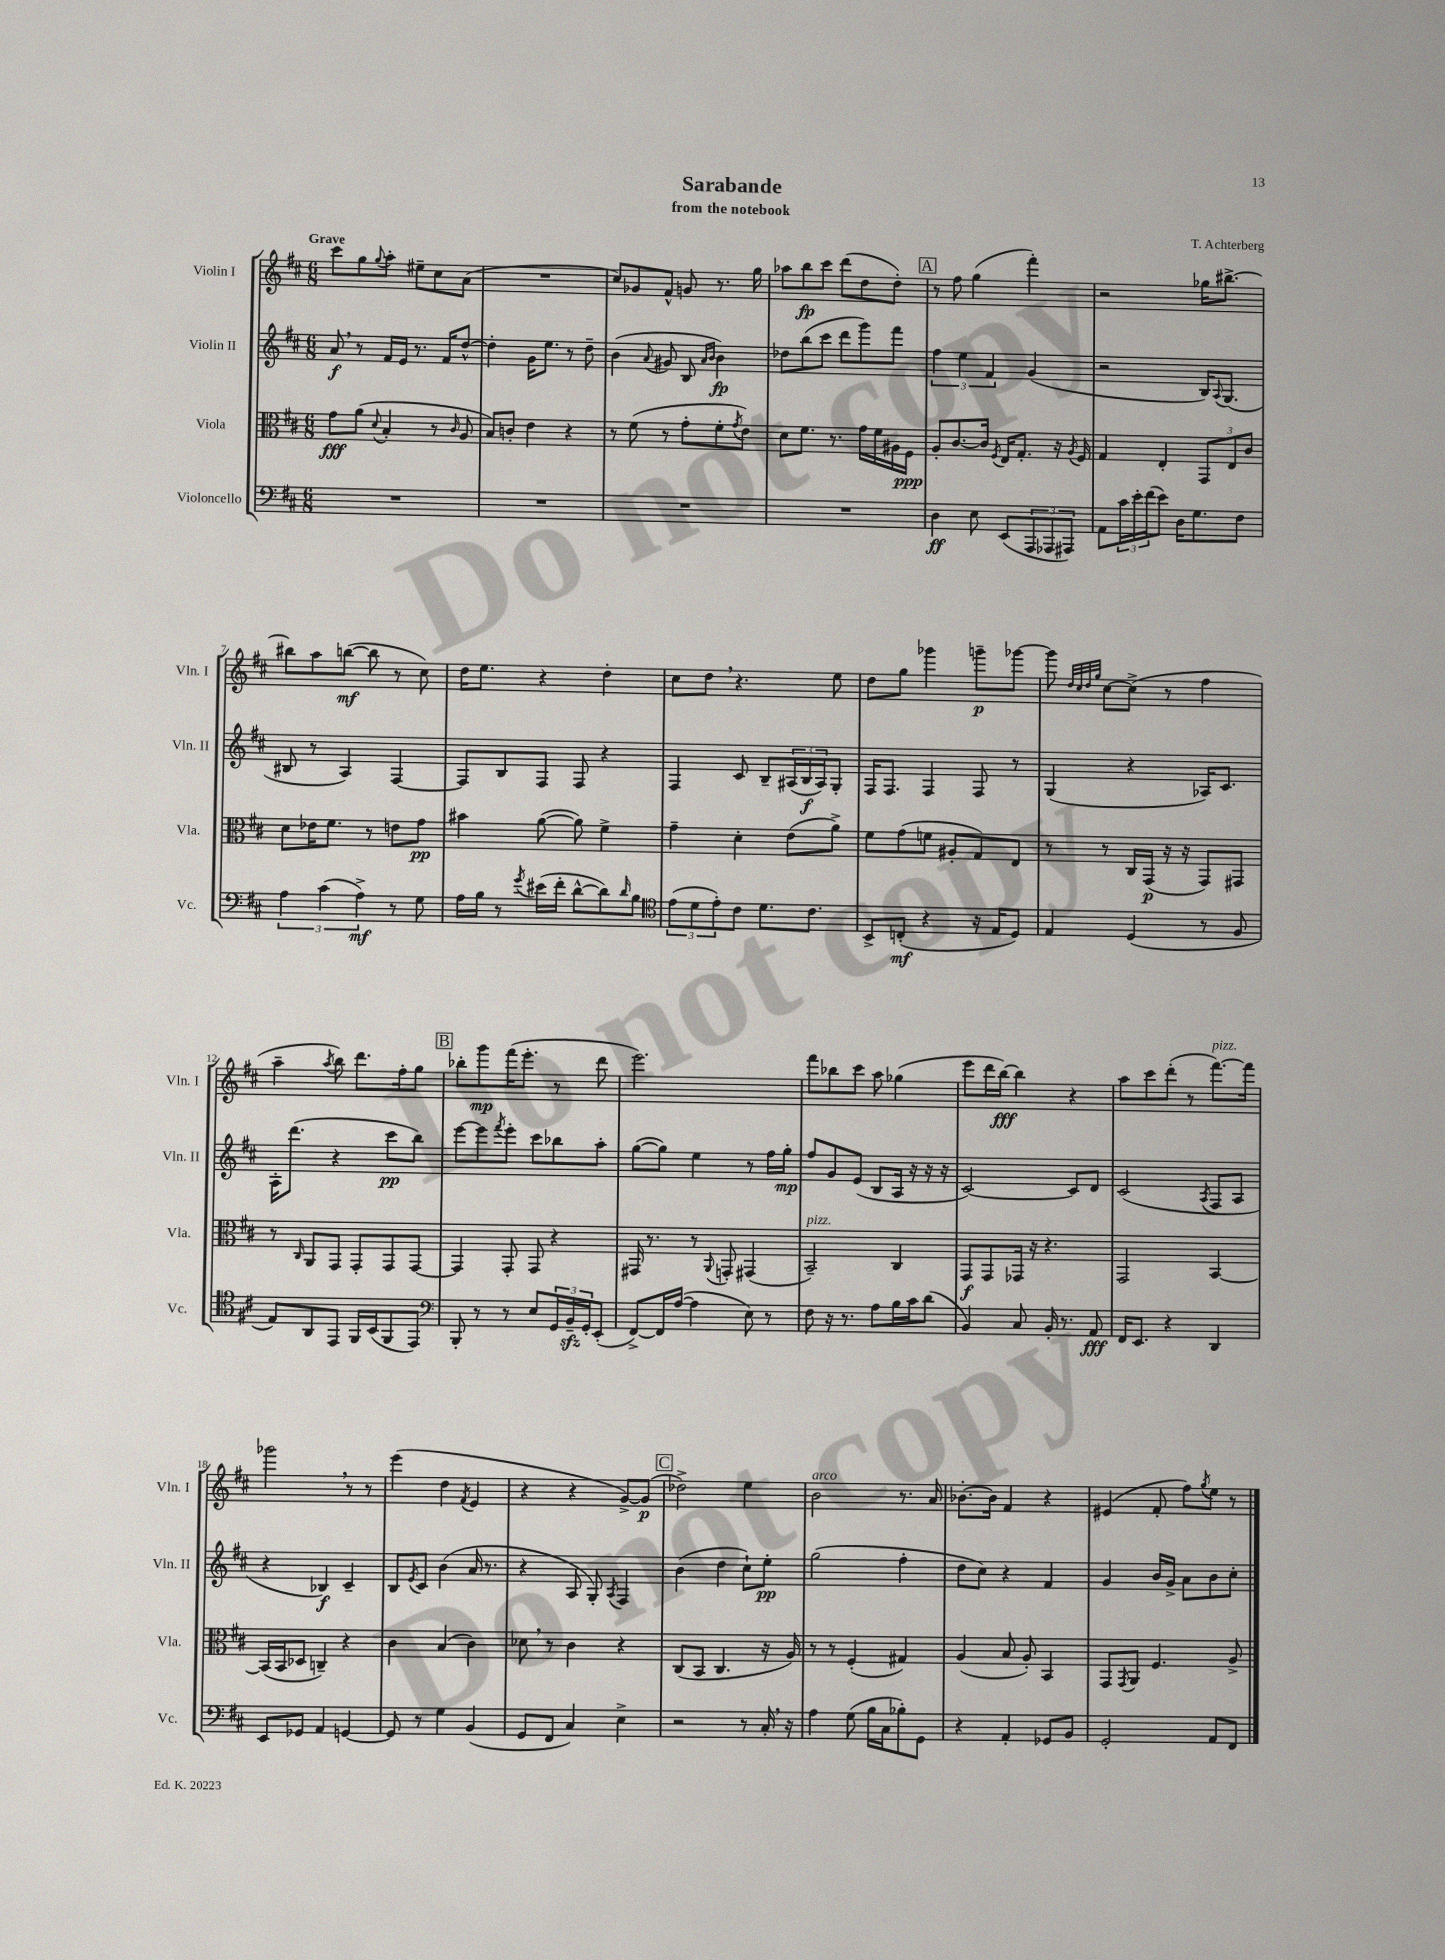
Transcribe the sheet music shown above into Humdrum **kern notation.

**kern	**kern	**kern	**kern
*staff4	*staff3	*staff2	*staff1
*clefF4	*clefC3	*clefG2	*clefG2
*k[f#c#]	*k[f#c#]	*k[f#c#]	*k[f#c#]
*M6/8	*M6/8	*M6/8	*M6/8
2.r	8g	8a	8ccc#
.	(8a	8r	8gg
.	8qqd	.	8qqgg
.	4B'	16f#	8aa'
.	.	16e	.
.	.	8.r	8ee#~
.	8r	.	8cc#
.	.	16f#	.
.	16qqc#	.	.
.	8A	[8dd^^	(8a
=	=	=	=
2.r	8B)	4dd']	2.r
.	8c'	.	.
.	4e	16g	.
.	.	8.ee	.
.	4r	8r	.
.	.	8dd~	.
=	=	=	=
2.r	8r	(4b	8cc#)
.	(8f#	.	8g-
.	.	8qqa	.
.	8r	8g#	8f#^^
.	8g'	8B	8g
.	.	16qqa	.
.	.	16qqb	.
.	8f#'	4b)	8.r
.	8qg	.	.
.	8e)	.	.
.	.	.	16gg
=	=	=	=
2.r	8d	8dd-	8aa-
.	8.f#	(8bb	8bb
.	.	8ccc#	8ccc#
.	8.r	.	.
.	.	8ddd	(8ddd
.	16g	8ggg)	8dd
.	16f#	.	.
.	16A#	8fff#	8dd')
.	16F#	.	.
=	=	=	=
4D	8A'	6ff#	8r
.	[8.c#	.	8ff#
.	.	6ee	.
8E	.	.	(4gg
.	16c#]	.	.
.	.	6f#	.
.	8qF#	.	.
(8EE	16E	.	.
.	8.G'	.	.
12AAA	.	(4g	4fff#')
12AAA-	.	.	.
.	16r	.	.
12AAA#)	.	.	.
.	8qA	.	.
.	16F#	.	.
=	=	=	=
8AA	4G	2r	2r
24c#	.	.	.
24e'	.	.	.
(24f#	.	.	.
8e)	4E'	.	.
16D	.	.	.
8.G	.	.	.
.	12GG	16B)	16gg-
.	.	8qqA	.
.	.	(8.G	[8.bb#^
.	12E	.	.
8F#	.	.	.
.	12c#	.	.
=	=	=	=
6A	8d	8B#	8bb#]
.	16e-	8r	8aa
(6c#	.	.	.
.	8.f#	.	.
.	.	4A)	([8bb
6A^)	.	.	.
.	8r	.	8bb]
8r	8e	[4F#	8r
8G	8g	.	8cc#)
=	=	=	=
16A	4b#	8F#]	16dd
16B	.	.	8.ee
8r	.	8B	.
8qg	.	.	.
(16e#	([8a	8F#	4r
16f#'	.	.	.
[8d^^	8a])	8F#	.
8d])	4f#^	4r	4dd'
16qqd	.	.	.
8B	.	.	.
=	=	=	=
*clefC4	*	*	*
(12e	4g~	4F#	8cc#
12d	.	.	.
.	.	.	8dd
12e')	.	.	.
8c#	4d'	8c#	4.r
8.d	.	8B~	.
.	(8e	(24A#	.
.	.	24B	.
8.c#	.	.	.
.	.	24A#)	.
.	8a^)	8G'	8ee
=	=	=	=
8BB^	8f#	16F#	8dd
.	.	8.F#	.
(8C'	(8g	.	8gg
4r	8f	4F#	4ggg-
.	8A#'	.	.
16r	8G)	8F#	8ggg~
16E	.	.	.
8D)	8E	8r	[8ggg-
=	=	=	=
4E	8r	(4G	8ggg-]
.	.	.	32qqdd
.	.	.	32qqcc#
.	.	.	32qqdd
.	.	.	32qqgg
.	8r	.	[8cc#
(4D	16C#	4r	(8cc#^]
.	(16GG	.	.
.	16r	.	8r
.	16r	.	.
8r	8GG)	16A-)	4ff#
.	.	8.c#	.
8F#	8GG#	.	.
=	=	=	=
8E)	8r	16A'	4aa~
.	.	(8.ddd	.
.	16qqC#	.	.
8AA	8AA	.	.
.	.	.	8qaa
8EE	8GG	4r	8bb)
16FF#	8GG'	.	8.ddd
(16BB	.	.	.
8FF#	8GG	8ccc#	.
.	.	.	16ff#'
8EE)	[8GG	8bb)	8gg
=	=	=	=
*clefF4	*	*	*
8BBB'	4GG]	[8eee	8bb-'
8r	.	8eee]	8ggg
.	.	8qfff#	.
8r	8GG'	8eee'	(16fff#
.	.	.	8.eee'
8E	8GG	8ccc#	.
24GG	4r	8bb-	8r
24BB~	.	.	.
24GG'	.	.	.
(8EE'	.	8aa'	8ddd
=	=	=	=
[8FF#^)	16GG#	([8gg	2.eee)
.	8.r	.	.
16FF#]	.	8gg])	.
([16A	.	.	.
4A]	8r	4ee	.
.	8qqAA	.	.
.	8GG'	.	.
8E)	(4GG#	8r	.
8r	.	16ff#	.
.	.	16gg'	.
=	=	=	=
8F#	2BB~)	8ff#	8fff#
16r	.	8g	8bb-
8.r	.	.	.
.	.	(8e	8ccc#
8A	.	8B	8aa
16B	4C#	16A	(4gg-
16c#	.	16r	.
(8d	.	16r	.
.	.	16r	.
=	=	=	=
4BB)	8GG	[2c#)	8eee
.	8GG	.	16ddd
.	.	.	[16bb)
8C#	16GG-	.	4bb]
.	16r	.	.
16BB'	4.r	.	.
8.r	.	.	.
.	.	8c#]	4r
8AA	.	8d	.
=	=	=	=
16FF#	2GG	(2c#	8aa
8.EE	.	.	.
.	.	.	8ccc#
4r	.	.	(8ddd'
.	.	.	8r
.	.	8qA	.
4DD	[4BB	8F#	[8.fff#)
.	.	8A	.
.	.	.	16fff#]
=	=	=	=
8EE	(16BB]	4r	2ggg-
.	16BB	.	.
8GG-	8D-	.	.
4AA	4C~)	4B-)	.
[4GG	4r	4c#~	8r
.	.	.	8r
=	=	=	=
8GG]	4c#	8B	(4eee
.	.	8qe	.
8r	.	8c#	.
4G	(4B	(4b	4dd
.	.	.	8qf#
(4BB	4c#)	16a	4e
.	.	8.r	.
=	=	=	=
8GG	8d-	4r	4r
8FF#	8r	.	.
4C#)	4c#	8A	4r
.	.	8G')	.
.	.	8qA	.
4E^	4r	4F#	[8g^)
.	.	.	(8g]
=	=	=	=
2r	(8C#	(4b	2dd-^)
.	8BB	.	.
.	4.C#	4dd	.
8r	.	8cc#`)	4ee
16C#'	16r	8ee'	.
16r	16A)	.	.
=	=	=	=
4A	8r	(2gg	2b
.	8r	.	.
(8G	(4F#'	.	.
16B	.	.	.
16C#	.	.	.
8B-')	4G#)	4ff#'	8.r
8GG	.	.	.
.	.	.	16a
=	=	=	=
4r	(4A	8dd	[8.b-'
.	.	8cc#)	.
.	.	.	16b-]
4AA'	8B	4r	4f#
.	8A')	.	.
8GG-	4BB	4f#	4r
8BB	.	.	.
=	=	=	=
2GG'	8GG	4g	(4e#
.	8qGG	.	.
.	8AA	.	.
.	4.F#	16b	8f#'
.	.	16g^	.
.	.	8a	8ff#)
.	.	.	8qgg
8AA	.	8b	8ee
8FF#	8A^	8cc#'	8r
==	==	==	==
*-	*-	*-	*-
